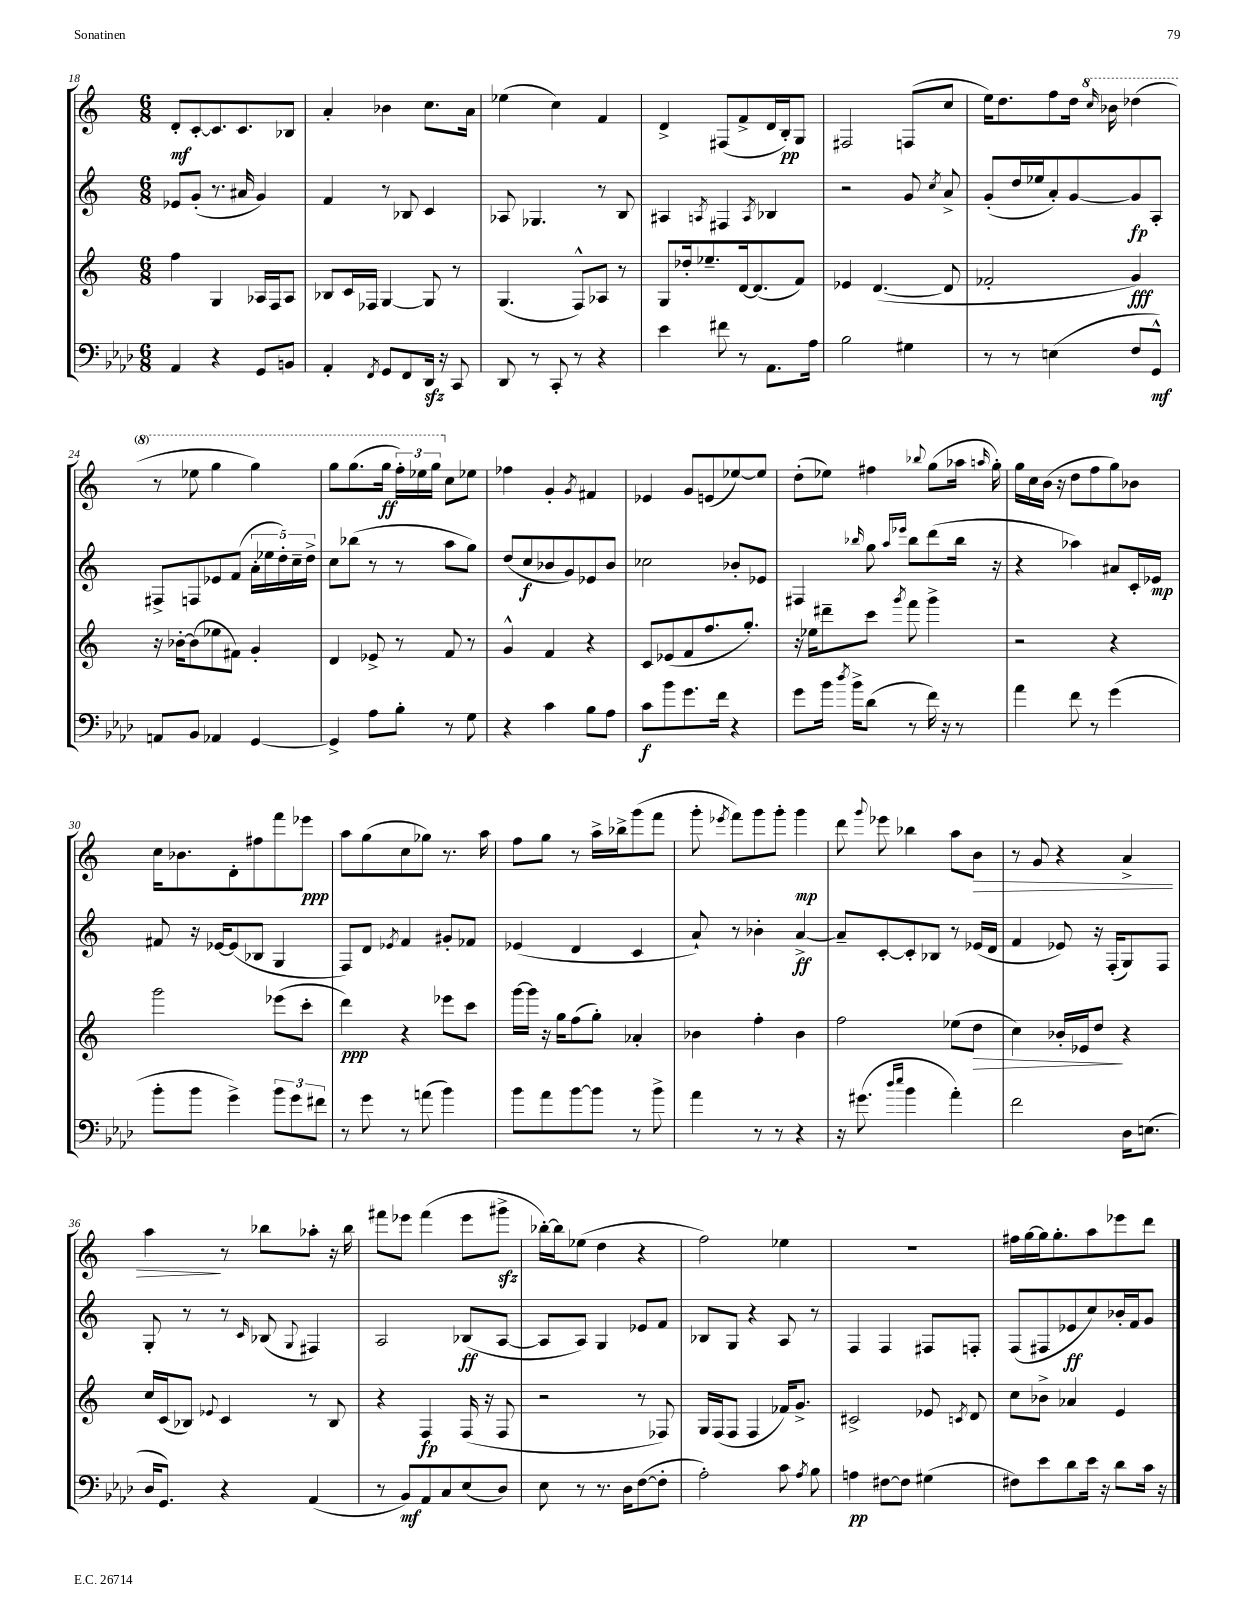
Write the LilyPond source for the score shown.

<<
\new StaffGroup <<
\new Staff = "s0" {
    \clef treble \key c \major \numericTimeSignature \time 6/8
    \autoBeamOff d'8[-.\mf c'8~-. c'8. c'8. bes8] |
    a'4-. bes'4 c''8.[ a'16] |
    ees''4( c''4) f'4 |
    d'4-> fis8[( f'8-> d'16 b16-.\pp) g8] |
    fis2 f8[( c''8] |
    e''16[) d''8. f''8 d''16] \ottava #1 \grace { c'''16 } bes''16 des'''4( |
    r8 ees'''8 g'''4 g'''4) |
    g'''8[ g'''8.( g'''16]\ff \tuplet 3/2 { f'''16[-.) ees'''16 g'''16] \ottava #0 } c''8[ ees''8] |
    fes''4 g'4-. \acciaccatura { g'8 } fis'4 |
    ees'4 g'8[ e'8( ees''8~) ees''8] |
    d''8[-.( ees''8]) fis''4 \appoggiatura { bes''8 } g''8[( aes''16] \grace { a''16 } g''16-.) |
    g''16[ c''16 b'16]( r16 d''8[ f''8 g''8) bes'8] |
    c''16[ bes'8. d'8-. fis''8 f'''8 ees'''8]\ppp |
    a''8[ g''8( c''8 ges''8]) r8. a''16 |
    f''8[ g''8] r8 a''16[-> bes''16-> g'''8( f'''8] |
    g'''8-. \acciaccatura { ees'''8 } f'''8[) g'''8 g'''8]-. g'''4\mp |
    d'''8 \appoggiatura { g'''8 } ees'''8 bes''4 a''8[ b'8]\> |
    r8 g'8 r4 a'4-> |
    a''4\! r8 bes''8[ aes''8]-. r16 bes''16 |
    fis'''8[ ees'''8] fis'''4( ees'''8[ gis'''8]->\sfz |
    bes''16[~-.) bes''16 ees''8]( d''4 r4 |
    f''2) ees''4 |
    r2. |
    fis''16[ g''16~ g''16 g''8.-. a''8 ees'''8 d'''8] \bar "|." |
}
\new Staff = "s1" {
    \clef treble \key c \major \numericTimeSignature \time 6/8
    \autoBeamOff ees'8[ g'8]-.( r8. ais'16 g'4) |
    f'4 r8 bes8 c'4 |
    aes8 ges4. r8 b8 |
    ais4 \acciaccatura { a8 } fis4 \acciaccatura { a8 } bes4 |
    r2 g'8 \acciaccatura { c''8 } a'8-> |
    g'8[-.( d''16 ees''16 a'8-.) g'8~ g'8\fp a8]-. |
    fis8[-> f8 ees'8 f'8]( \tuplet 5/4 { a'16[-. ees''16 d''16-.) c''16-- d''16]-> } |
    c''8[ bes''8]( r8 r8 a''8[ g''8]) |
    d''8[( c''8\f bes'8 g'8) ees'8 bes'8] |
    ces''2 bes'8[-. ees'8] |
    fis4 \grace { bes''16 } g''8 \grace { a''16[ ees'''16] } bes''8[ d'''8( bes''16] r16 |
    r4 aes''4) ais'8[ c'16-. ees'16]\mp |
    fis'8 r16 ees'16[~ ees'8( bes8] g4 |
    f8[) d'8] \acciaccatura { ees'8 } f'4 gis'8[-. fes'8] |
    ees'4( d'4 c'4 |
    a'8-!) r8 bes'4-. a'4~->\ff |
    a'8[-- c'8~-. c'8-. bes8] r8 ees'16[( d'16] |
    f'4 ees'8) r16 f16[-.( g8) f8] |
    g8-. r8 r8 \grace { c'16 } bes8( \appoggiatura { g8 } fis4) |
    a2 bes8[\ff( a8]~ |
    a8[ a8]) g4 ees'8[ f'8] |
    bes8[ g8] r4 a8 r8 |
    f4 f4 fis8[ f8]-. |
    f8[( fis8 ees'8\ff c''8) bes'16-. f'16 g'8] \bar "|." |
}
\new Staff = "s2" {
    \clef treble \key c \major \numericTimeSignature \time 6/8
    \autoBeamOff f''4 g4 aes16[ f16 aes8] |
    bes8[ c'16 fes16] g4~ g8 r8 |
    g4.( f8[-^) aes8] r8 |
    g8[ des''16-. ees''8.-- d'16~ d'8.( f'8]) |
    ees'4 d'4.~( d'8 |
    fes'2-. g'4\fff) |
    r16 bes'16[~-. bes'8( ees''8 fis'8]) g'4-. |
    d'4 ees'8-> r8 f'8 r8 |
    g'4-^ f'4 r4 |
    c'8[ ees'8( f'8 f''8. g''8.]-.) |
    r16 ees''16[ dis'''8-- c'''8] \acciaccatura { g'''8 } f'''8 g'''4-> |
    r2 r4 |
    g'''2 ees'''8[( c'''8]-. |
    d'''4\ppp) r4 ees'''8[ c'''8] |
    g'''16[~ g'''16] r16 g''16[ f''8( g''8]-.) aes'4-. |
    bes'4 f''4-. bes'4 |
    f''2 ees''8[( d''8]\> |
    c''4) bes'16[-. ees'16 d''8]\! r4 |
    c''16[ c'16( bes8]) \appoggiatura { ees'8 } c'4 r8 bes8 |
    r4 f4\fp f16( r16 f8 |
    r2 r8 fes8) |
    g16[ f16( f8] f4 fes'16[) g'8.]-> |
    cis'2-> ees'8 \acciaccatura { c'8 } d'8 |
    c''8[ bes'8]-> aes'4 e'4 \bar "|." |
}
\new Staff = "s3" {
    \clef bass \key aes \major \numericTimeSignature \time 6/8
    \autoBeamOff aes,4 r4 g,8[ b,8] |
    aes,4-. \acciaccatura { f,8 } g,8[ f,8 des,16]\sfz r16 c,8 |
    des,8 r8 c,8-. r8 r4 |
    ees'4 fis'8 r8 aes,8.[ aes16] |
    bes2 gis4 |
    r8 r8 e4( f8[ g,8]-^\mf) |
    a,8[ bes,8] aes,4 g,4~ |
    g,4-> aes8[ bes8]-. r8 g8 |
    r4 c'4 bes8[ aes8] |
    c'8[\f bes'8 g'8. f'16] r4 |
    g'8[ bes'16] \acciaccatura { des''8 } bes'16[-> des'8]( r8 f'16) r16 r8 |
    aes'4 f'8 r8 g'4( |
    bes'8[-. bes'8] g'4->) \tuplet 3/2 { bes'8[ g'8 fis'8] } |
    r8 g'8 r8 a'8( bes'4) |
    bes'8[ aes'8 bes'8~ bes'8] r8 bes'8-> |
    aes'4 r8 r8 r4 |
    r16 gis'8.( \grace { des''16[ ees''16] } bes'4 aes'4-.) |
    f'2 des16[ e8.]( |
    des16[ g,8.]) r4 aes,4( |
    r8 bes,8[\mf) aes,8 c8 ees8( des8]) |
    ees8 r8 r8. des16[ f8~( f8]-. |
    aes2-.) c'8 \acciaccatura { aes8 } bes8 |
    a4\pp fis8[~ fis8] gis4( |
    fis8[) ees'8 des'8 ees'16] r16 des'8[ c'16] r16 \bar "|." |
}
>>
>>
\layout { \context { \Score currentBarNumber = #18 } }
